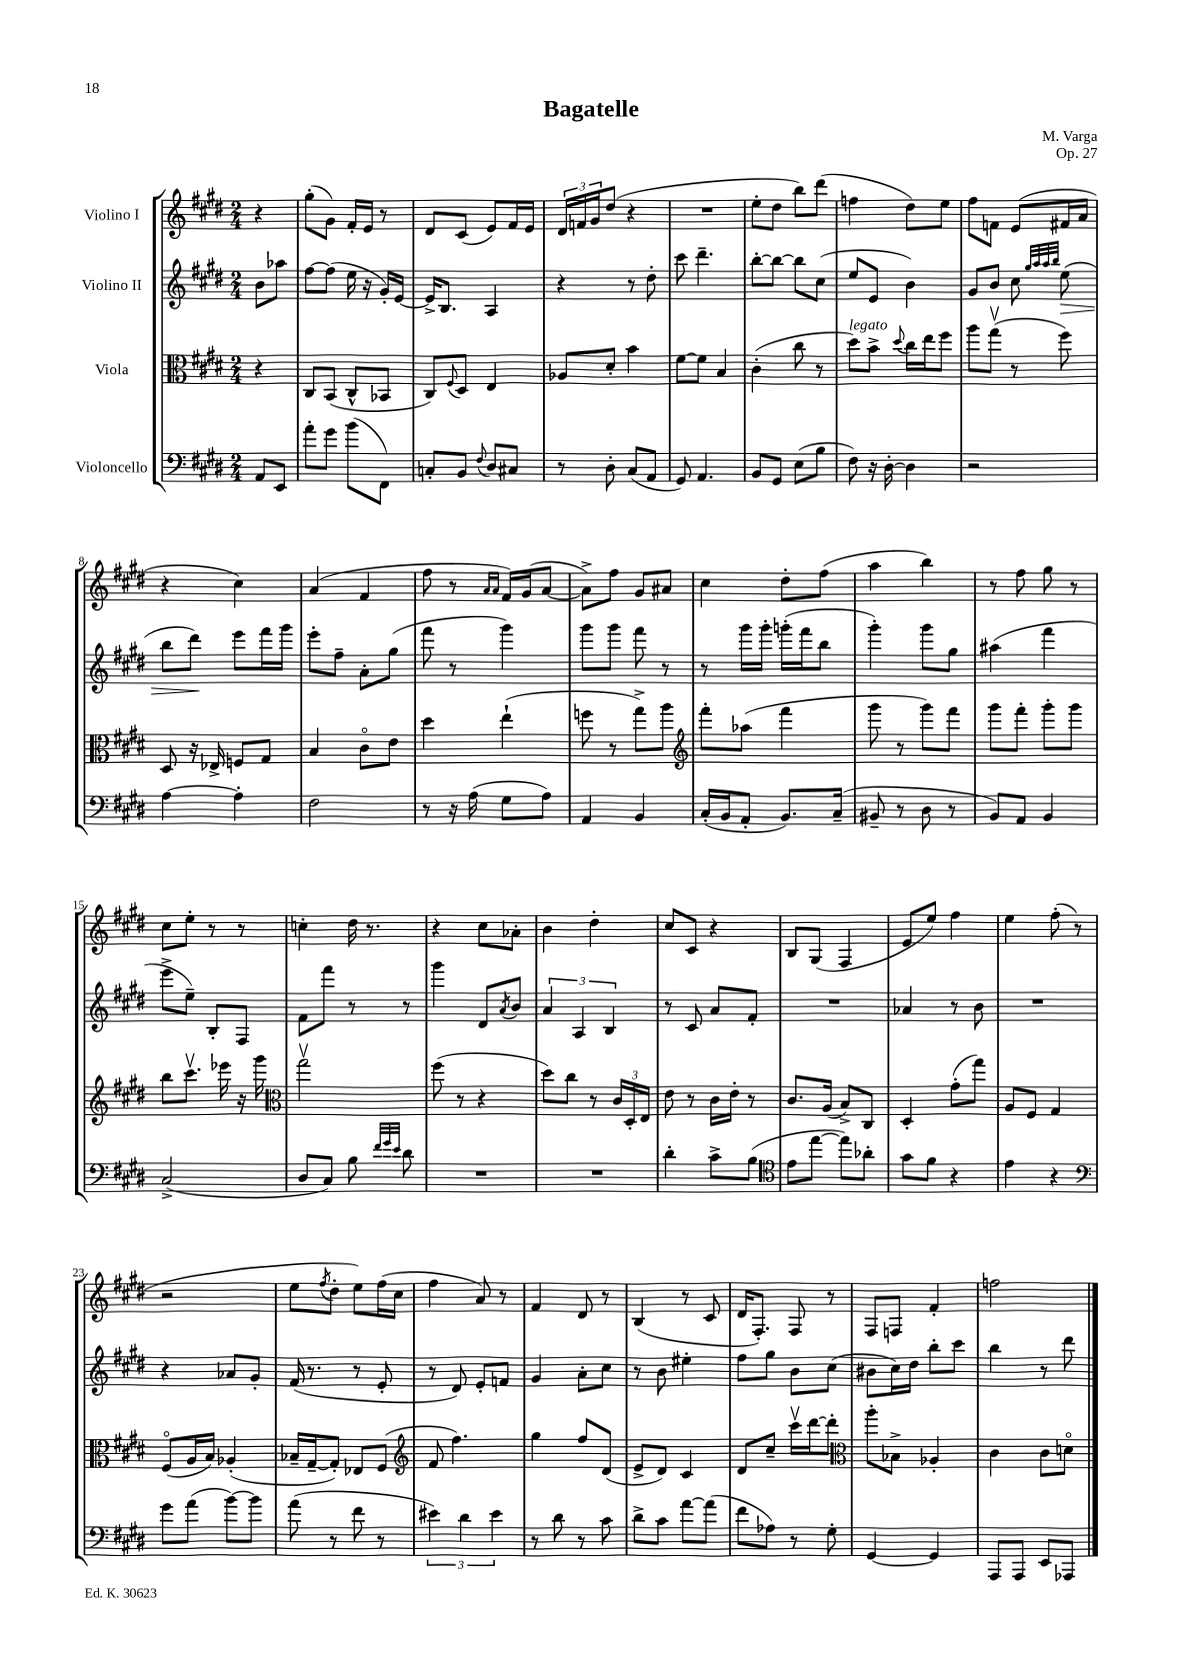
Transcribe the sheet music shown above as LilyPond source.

\header { title = "Bagatelle" composer = "M. Varga" opus = "Op. 27" }
<<
\new StaffGroup <<
\new Staff = "s0" \with { instrumentName = "Violino I" } {
    \clef treble \key e \major \numericTimeSignature \time 2/4 \partial 4
    r4 |
    gis''8-.( gis'8) fis'16-. e'16 r8 |
    dis'8 cis'8( e'8) fis'16 e'16 |
    \tuplet 3/2 { dis'16 f'16 gis'16 } dis''8( r4 |
    R2 |
    e''8-. dis''8 b''8) dis'''8( |
    f''4 dis''8) e''8 |
    fis''8 f'8 e'8( fis'16 a'16 |
    r4 cis''4) |
    a'4( fis'4 |
    fis''8 r8 \grace { a'16 a'16 } fis'16) gis'16( a'8~ |
    a'8->) fis''8 gis'8 ais'8 |
    cis''4 dis''8-. fis''8( |
    a''4 b''4) |
    r8 fis''8 gis''8 r8 |
    cis''8 e''8-. r8 r8 |
    c''4-. dis''16 r8. |
    r4 cis''8 aes'8-. |
    b'4 dis''4-. |
    cis''8 cis'8 r4 |
    b8 gis8( fis4 |
    e'8 e''8) fis''4 |
    e''4 fis''8-.( r8 |
    r2 |
    e''8 \acciaccatura { fis''8 } dis''8-. e''8) fis''16( cis''16 |
    fis''4 a'8) r8 |
    fis'4 dis'8 r8 |
    b4( r8 cis'8 |
    dis'16 fis8.-.) fis8 r8 |
    fis8 f8 fis'4-. |
    f''2 \bar "|." |
}
\new Staff = "s1" \with { instrumentName = "Violino II" } {
    \clef treble \key e \major \numericTimeSignature \time 2/4 \partial 4
    b'8 aes''8 |
    fis''8~ fis''8( e''16 r16 gis'16-.) e'16~ |
    e'16-> b8. a4 |
    r4 r8 dis''8-. |
    cis'''8 dis'''4.-- |
    b''8~-. b''8~ b''8 cis''8( |
    e''8 e'8 b'4) |
    gis'8 b'8 cis''8 \grace { gis''32 a''32 a''32 b''32 } e''8\>( |
    b''8 dis'''8\!) e'''8 fis'''16 gis'''16 |
    e'''8-. fis''8-- a'8-. gis''8( |
    fis'''8 r8 gis'''4) |
    gis'''8 gis'''8 fis'''8 r8 |
    r8 gis'''16 gis'''16-. g'''16-.( fis'''16 b''8 |
    gis'''4-.) gis'''8 gis''8 |
    ais''4( fis'''4 |
    e'''8-> e''8--) b8-. fis8 |
    fis'8 fis'''8 r8 r8 |
    gis'''4 dis'8 \acciaccatura { a'8 } b'8 |
    \tuplet 3/2 { a'4 a4 b4 } |
    r8 cis'8 a'8 fis'8-. |
    R2 |
    aes'4 r8 b'8 |
    R2 |
    r4 aes'8 gis'8-. |
    fis'16( r8. r8 e'8-. |
    r8 dis'8) e'8-. f'8 |
    gis'4 a'8-. cis''8 |
    r8 b'8 eis''4-. |
    fis''8 gis''8 b'8 cis''8( |
    bis'8 cis''16) dis''16 b''8-. cis'''8 |
    b''4 r8 dis'''8 \bar "|." |
}
\new Staff = "s2" \with { instrumentName = "Viola" } {
    \clef alto \key e \major \numericTimeSignature \time 2/4 \partial 4
    r4 |
    cis8 b,8( cis8-^ bes,8 |
    cis8) \appoggiatura { fis8 } dis8 e4 |
    aes8 dis'8-. b'4 |
    fis'8~ fis'8 b4 |
    cis'4-.( cis''8 r8 |
    dis''8^\markup { \italic "legato" }) b'8-> \appoggiatura { dis''8 } cis''16 e''16 fis''8 |
    a''8 gis''8\upbow( r8 fis''8) |
    dis8 r16 ees16-> f8 gis8 |
    b4 cis'8\flageolet e'8 |
    dis''4 e''4-!( |
    f''8 r8 gis''8->) a''8 |
    \clef treble fis'''8-. aes''8( fis'''4 |
    gis'''8 r8 gis'''8) fis'''8 |
    gis'''8 fis'''8-. gis'''8-. gis'''8 |
    b''8 cis'''8.\upbow ees'''16 r16 gis'''16 |
    \clef alto gis''2\upbow |
    fis''8( r8 r4 |
    dis''8) cis''8 r8 \tuplet 3/2 { cis'16 dis16-. e16 } |
    e'8 r8 cis'16 e'16-. r8 |
    cis'8. a16( b8->) cis8 |
    dis4-. gis'8-.( gis''8) |
    a8 fis8 gis4 |
    fis8\flageolet( a16 b16) aes4-.( |
    bes16-- gis16~-- gis8-.) ees8 fis8( |
    \clef treble fis'8 fis''4.) |
    gis''4 fis''8 dis'8( |
    e'8-> dis'8) cis'4 |
    dis'8 cis''8-- cis'''16\upbow dis'''16~ dis'''8-. |
    \clef alto a''8-. bes8-> aes4-. |
    cis'4 cis'8 d'8\flageolet \bar "|." |
}
\new Staff = "s3" \with { instrumentName = "Violoncello" } {
    \clef bass \key e \major \numericTimeSignature \time 2/4 \partial 4
    a,8 e,8 |
    a'8-. gis'8 b'8( fis,8) |
    c8-. b,8 \appoggiatura { fis8 } dis8 cis8 |
    r8 dis8-. cis8( a,8 |
    gis,8) a,4. |
    b,8 gis,8 e8( b8 |
    fis8) r16 dis16~-. dis4 |
    r2 |
    a4~ a4-. |
    fis2 |
    r8 r16 a16( gis8 a8) |
    a,4 b,4 |
    cis16-.( b,16 a,8-. b,8.) cis16--( |
    bis,8-- r8 dis8 r8 |
    b,8) a,8 b,4 |
    cis2->( |
    dis8 cis8) b8 \grace { fis'32 gis'32 e'32 } dis'8 |
    R2 |
    R2 |
    dis'4-. cis'8-> b8( |
    \clef tenor e'8 e''8~ e''8) aes'8-. |
    gis'8 fis'8 r4 |
    e'4 r4 |
    \clef bass gis'8 a'8( b'8~) b'8 |
    a'8( r8 fis'8 r8 |
    \tuplet 3/2 { eis'4) dis'4 eis'4 } |
    r8 dis'8 r8 cis'8 |
    dis'8-> cis'8 a'8~ a'8( |
    fis'8 aes8) r8 gis8-. |
    gis,4~ gis,4 |
    a,,8 a,,8 e,8 aes,,8 \bar "|." |
}
>>
>>
